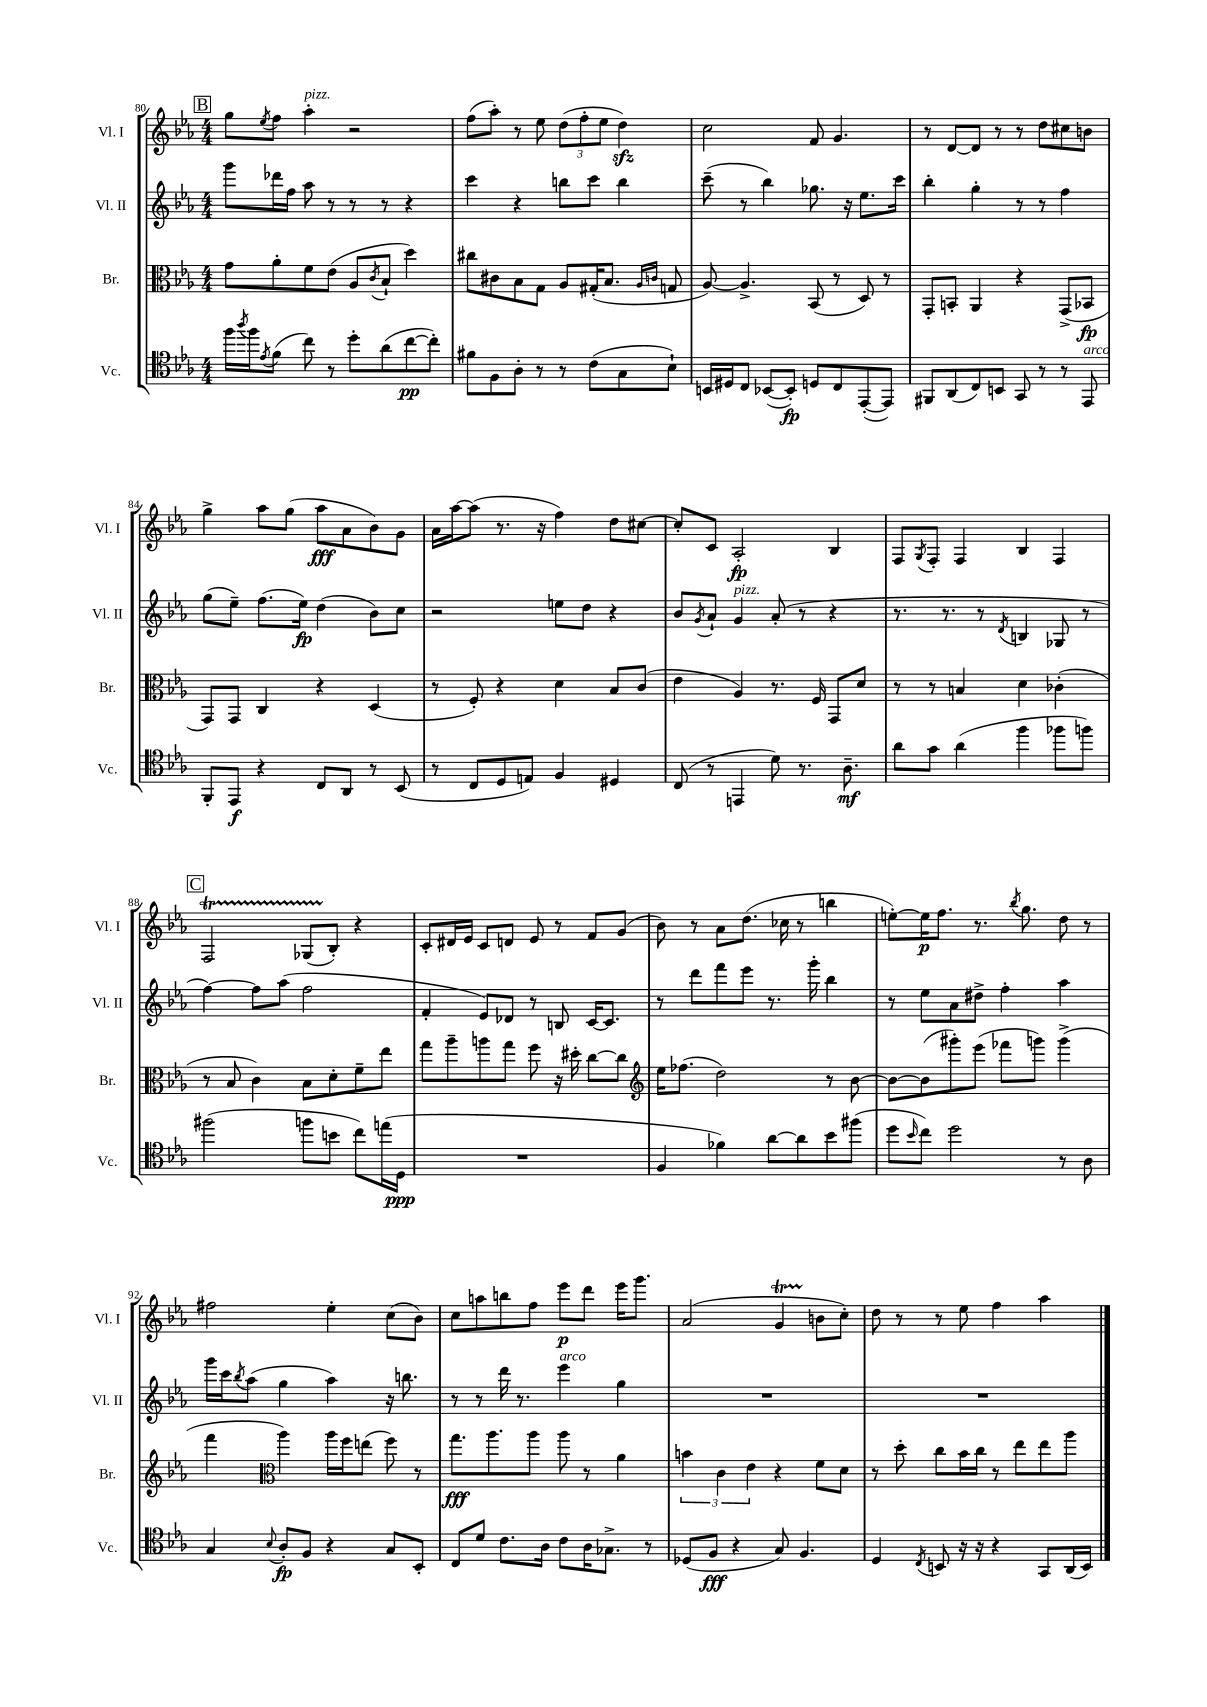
<<
\new StaffGroup <<
\new Staff = "s0" \with { instrumentName = "Vl. I" shortInstrumentName = "Vl. I" } {
    \clef treble \key ees \major \numericTimeSignature \time 4/4
    \mark \markup { \box "B" } g''8 \acciaccatura { ees''8 } f''8 aes''4-.^\markup { \italic "pizz." } r2 |
    f''8( aes''8-.) r8 ees''8 \tuplet 3/2 { d''8( f''8-. ees''8 } d''4\sfz) |
    c''2 f'8 g'4. |
    r8 d'8~ d'8 r8 r8 d''8 cis''8 b'8 |
    g''4-> aes''8 g''8( aes''8\fff aes'8 bes'8) g'8 |
    aes'16 aes''16~ aes''8( r8. r16 f''4) d''8 cis''8~ |
    cis''8-. c'8 aes2-.\fp bes4 |
    f8 \acciaccatura { g8 } f8-. f4 bes4 f4 |
    \mark \markup { \box "C" } f2\startTrillSpan ges8( bes8-.\stopTrillSpan) r4 |
    c'8-. dis'16 ees'16 c'8 d'8 ees'8 r8 f'8 g'8( |
    bes'8) r8 aes'8 d''8.( ces''16 r8 b''4 |
    e''8~-.) e''16\p f''8. r8. \acciaccatura { bes''8 } g''8. d''8 r8 |
    fis''2 ees''4-. c''8( bes'8) |
    c''8 a''8 b''8 f''8 ees'''8\p d'''8 ees'''16 g'''8. |
    aes'2( g'4\startTrillSpan b'8\stopTrillSpan c''8-.) |
    d''8 r8 r8 ees''8 f''4 aes''4 \bar "|." |
}
\new Staff = "s1" \with { instrumentName = "Vl. II" shortInstrumentName = "Vl. II" } {
    \clef treble \key ees \major \numericTimeSignature \time 4/4
    \mark \markup { \box "B" } g'''8 des'''16 f''16 aes''8 r8 r8 r8 r4 |
    c'''4 r4 b''8 c'''8 b''4 |
    c'''8--( r8 bes''4) ges''8. r16 ees''8. c'''16 |
    bes''4-. g''4-. r8 r8 f''4 |
    g''8( ees''8--) f''8.( ees''16\fp) d''4( bes'8) c''8 |
    r2 e''8 d''8 r4 |
    bes'8 \acciaccatura { g'8 } aes'8-! g'4^\markup { \italic "pizz." } aes'8-.( r8 r4 |
    r8. r8. r8 \acciaccatura { d'8 } b4 ges8 r8 |
    \mark \markup { \box "C" } f''4~) f''8 aes''8( f''2 |
    f'4-. ees'8) des'8 r8 b8 c'16~ c'8. |
    r8 d'''8 f'''8 ees'''8 r8. g'''16-. bes''4 |
    r8 ees''8 aes'8 dis''8-> f''4-. aes''4 |
    g'''16 c'''16 \acciaccatura { bes''8 } aes''8( g''4 aes''4) r16 b''8. |
    r8 r8 d'''16 r8. ees'''4^\markup { \italic "arco" } g''4 |
    R1 |
    R1 \bar "|." |
}
\new Staff = "s2" \with { instrumentName = "Br." shortInstrumentName = "Br." } {
    \clef alto \key ees \major \numericTimeSignature \time 4/4
    \mark \markup { \box "B" } g'8 aes'8-. f'8 ees'8( aes8 \acciaccatura { c'8 } bes8-! d''4) |
    cis''8 cis'8 bes8 g8 aes8 gis16-.( bes8. \grace { aes16 c'16 } g8 |
    aes8~) aes4.-> bes,8( r8 d8) r8 |
    g,8-. b,8-. aes,4 r4 g,8->( bes,8\fp |
    g,8) g,8 c4 r4 d4( |
    r8 f8-.) r4 d'4 bes8 c'8( |
    ees'4 aes4) r8. f16 g,8 d'8 |
    r8 r8 b4 d'4 ces'4-.( |
    \mark \markup { \box "C" } r8 bes8 c'4) bes8 d'8-. f'8-- ees''8 |
    g''8 aes''8-- a''8 g''8 f''8 r16 dis''16-. c''8~ c''8 |
    \clef treble ees''16 fes''8.( d''2) r8 bes'8~ |
    bes'8~ bes'8( gis'''8-.) ees'''8( fes'''8 g'''8) g'''4->( |
    f'''4 \clef alto aes''4) aes''16 f''16 e''8( f''8) r8 |
    g''8.\fff aes''8. aes''8 aes''8 r8 aes'4 |
    \tuplet 3/2 { b'4 c'4 ees'4 } r4 f'8 d'8 |
    r8 d''8-. c''8 bes'16 c''16 r8 ees''8 ees''8 aes''8 \bar "|." |
}
\new Staff = "s3" \with { instrumentName = "Vc." shortInstrumentName = "Vc." } {
    \clef tenor \key ees \major \numericTimeSignature \time 4/4
    \mark \markup { \box "B" } f''16 \acciaccatura { aes''8 } f''16 \acciaccatura { ees'8 } f'8( c''8) r8 d''8-. aes'8( c''8~\pp c''8-.) |
    fis'8 f8 aes8-. r8 r8 c'8( g8 bes8-!) |
    b,16 dis16 c8 bes,8~( bes,8-.\fp) d8 c8 ees,8~-.( ees,8) |
    fis,8 aes,8( c8) b,8 g,8 r8 r8 ees,8^\markup { \italic "arco" } |
    f,8-. ees,8\f r4 c8 aes,8 r8 bes,8( |
    r8 c8 d8 e8) f4 dis4 |
    c8( r8 e,4 d'8) r8. aes8.--\mf |
    aes'8 g'8 aes'4( f''4 fes''8 f''8) |
    \mark \markup { \box "C" } fis''2( f''8 b'8 c''8) e''16( d16\ppp |
    R1 |
    f4 fes'4) aes'8~ aes'8 bes'8 fis''8( |
    d''8 \grace { bes'16 } c''8) d''2 r8 aes8 |
    g4 \appoggiatura { bes8 } aes8-.\fp f8 r4 g8 bes,8-. |
    c8 d'8 c'8. aes16 c'8 aes16 ges8.-> r8 |
    des8( f8\fff r4 g8) f4. |
    d4 \acciaccatura { c8 } b,8 r16 r16 r4 g,8 aes,16( b,16) \bar "|." |
}
>>
>>
\layout { \context { \Score currentBarNumber = #80 } }
